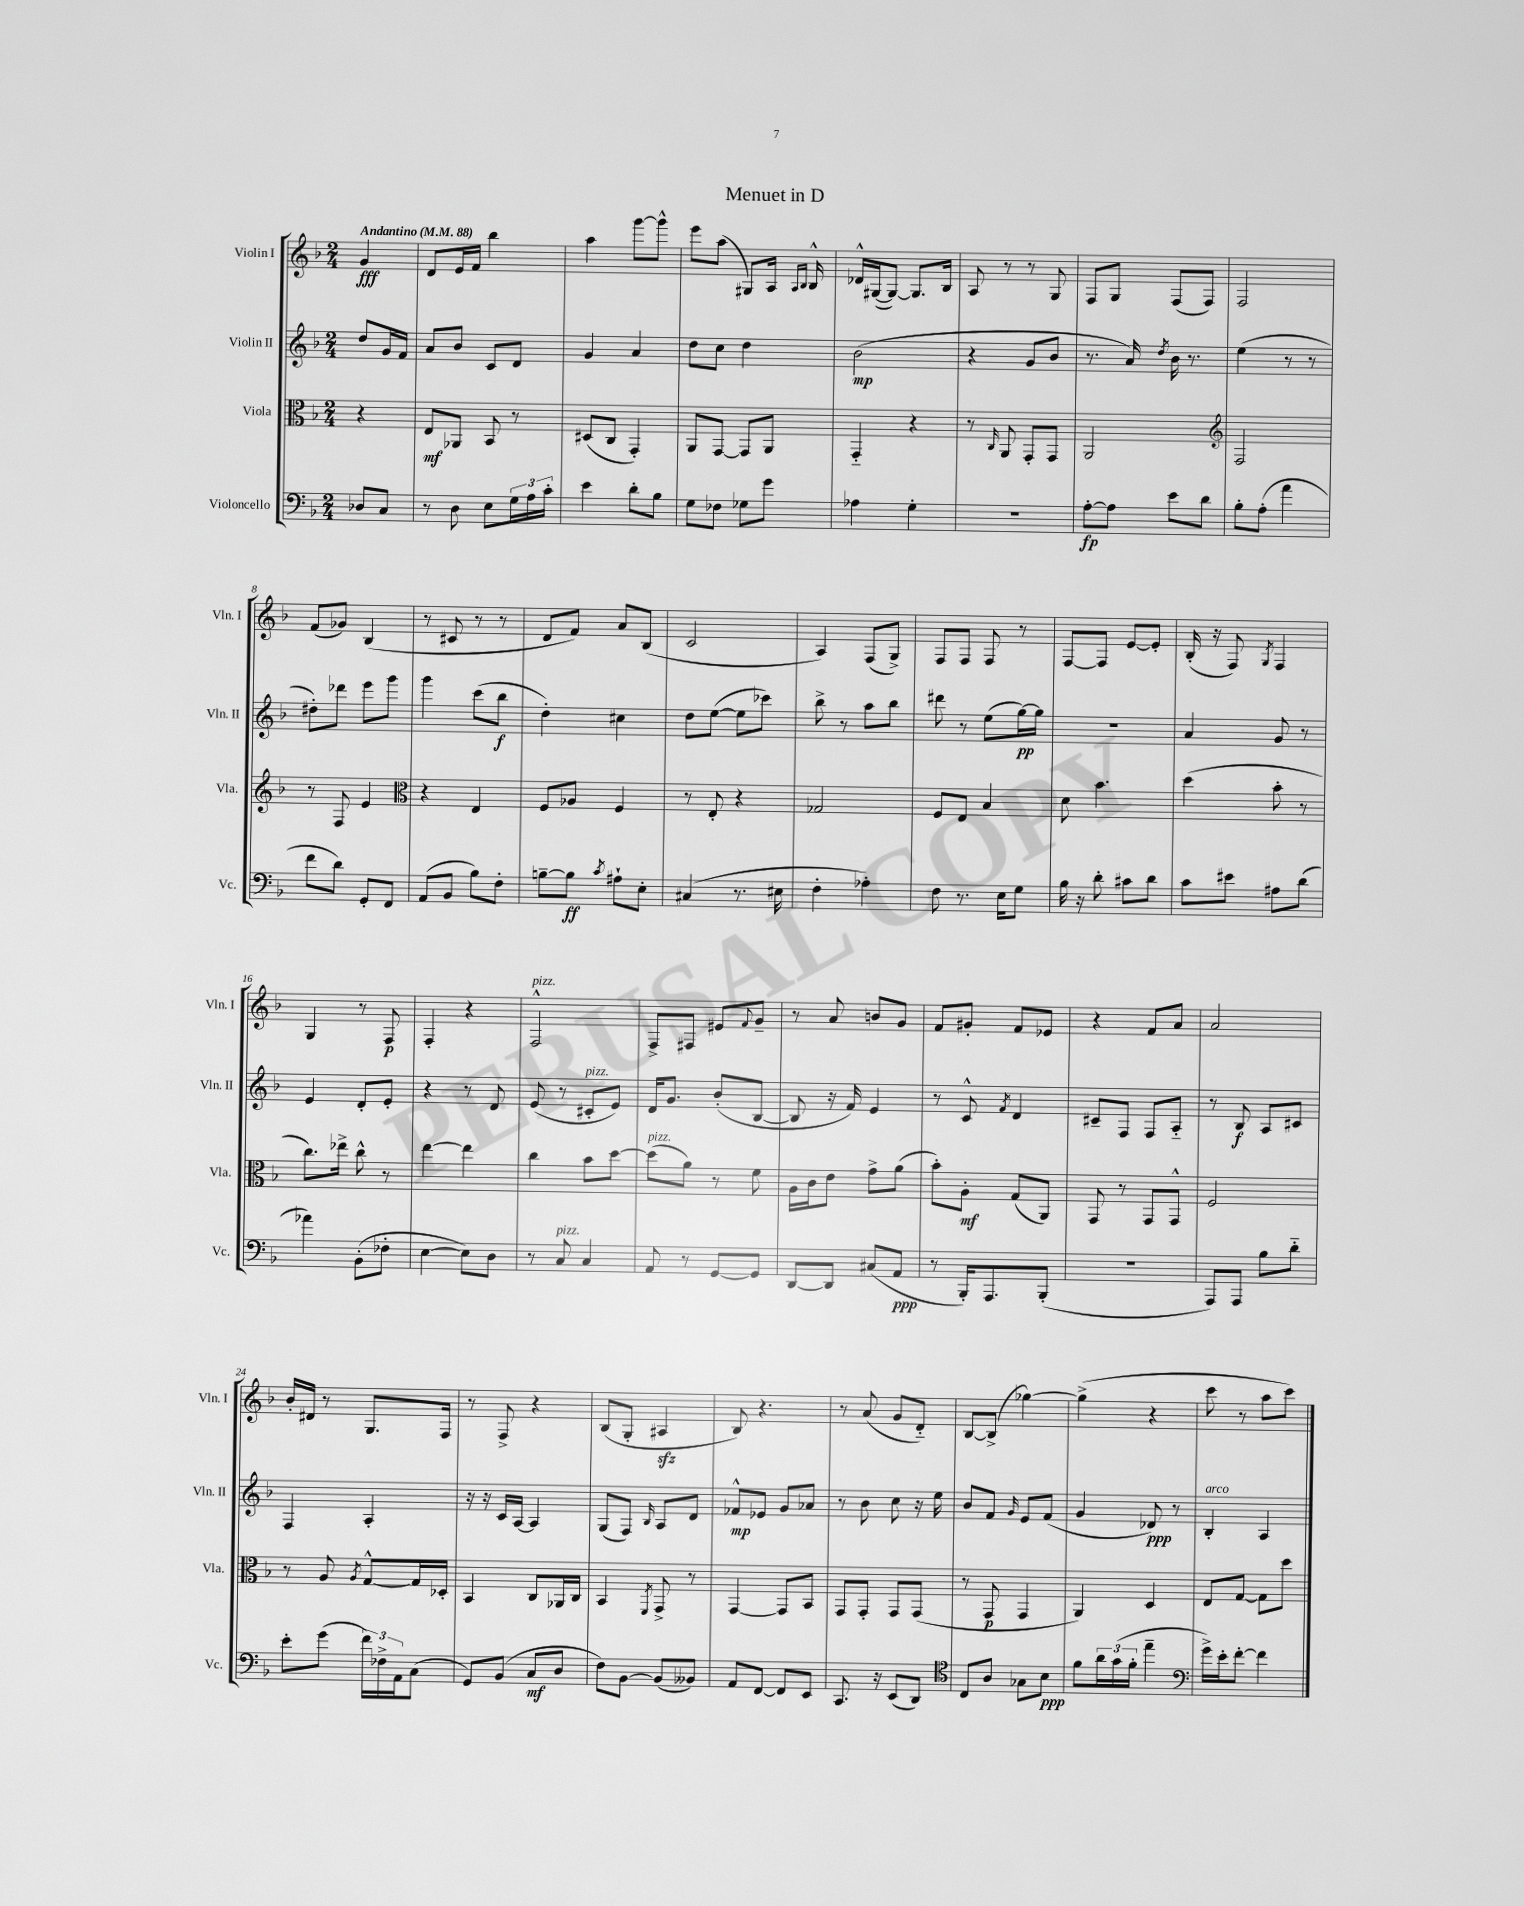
\header { title = "Menuet in D" }
<<
\new StaffGroup <<
\new Staff = "s0" \with { instrumentName = "Violin I" shortInstrumentName = "Vln. I" } {
    \clef treble \key f \major \numericTimeSignature \time 2/4 \partial 4 \tempo "Andantino" 4 = 88
    g'4\fff |
    d'8 e'16 f'16 bes''4 |
    a''4 g'''8~ g'''8-^ |
    e'''8 a''8( gis8) a16 \grace { a16 bes16 } bes16-^ |
    des'16-^ gis16~( gis8~) gis8. bes16 |
    a8 r8 r8 g8 |
    f8 g8 f8( f8) |
    f2 |
    f'8( ges'8) bes4( |
    r8 cis'8 r8 r8 |
    d'8 f'8) a'8 bes8( |
    c'2 |
    a4) f8( g8->) |
    f8 f8 f8 r8 |
    f8~ f8 e'8~ e'8-. |
    bes16-.( r16 f8) \acciaccatura { g8 } f4 |
    g4 r8 f8\p |
    f4-. r4 |
    f2-^^\markup { \italic "pizz." } |
    f8-> fis8 eis'8 \appoggiatura { f'8 } g'8-- |
    r8 a'8 b'8 g'8 |
    f'8 gis'8-. f'8 ees'8 |
    r4 f'8 a'8 |
    a'2 |
    bes'16-. dis'16 r8 g8. f16 |
    r8 f8-> r4 |
    bes8( g8-. ais4\sfz |
    bes8) r4. |
    r8 a'8( g'8 d'8-_) |
    bes8~ bes8->( ges''4~) |
    ges''4->( r4 |
    c'''8 r8 a''8 c'''8) \bar "|." |
}
\new Staff = "s1" \with { instrumentName = "Violin II" shortInstrumentName = "Vln. II" } {
    \clef treble \key f \major \numericTimeSignature \time 2/4 \partial 4
    d''8 g'16 f'16 |
    a'8 bes'8 c'8 d'8 |
    g'4 a'4 |
    d''8 c''8 d''4 |
    bes'2\mp( |
    r4 g'8 bes'8 |
    r8. a'16) \acciaccatura { d''8 } bes'16 r8. |
    e''4( r8 r8 |
    dis''8-.) des'''8 e'''8 g'''8 |
    g'''4 c'''8( bes''8\f |
    d''4-.) cis''4 |
    d''8 e''8~( e''8 ces'''8) |
    bes''8-> r8 a''8 bes''8 |
    dis'''8 r8 e''8( g''16~\pp) g''16 |
    R2 |
    a'4 g'8 r8 |
    e'4 d'8-. e'8-. |
    r4 r8 d'8 |
    e'8( r8 cis'8-.^\markup { \italic "pizz." } e'8) |
    d'16 g'8. bes'8-.( bes8~ |
    bes8 r16 f'16) e'4 |
    r8 c'8-^ \acciaccatura { f'8 } d'4 |
    cis'8-- f8 f8 a8-_ |
    r8 bes8\f a8 cis'8 |
    f4 a4-. |
    r16 r16 c'16 a16~ a4 |
    g8( f8) \grace { bes16 } a8 d'8 |
    fes'8-^\mp ees'8 g'8 aes'8 |
    r8 bes'8 c''8 r16 e''16 |
    bes'8 f'8 \grace { g'16 } e'8 f'8( |
    g'4 des'8\ppp) r8 |
    bes4-.^\markup { \italic "arco" } a4 \bar "|." |
}
\new Staff = "s2" \with { instrumentName = "Viola" shortInstrumentName = "Vla." } {
    \clef alto \key f \major \numericTimeSignature \time 2/4 \partial 4
    r4 |
    e8\mf aes,8 bes,8 r8 |
    dis8( c8 g,4-.) |
    a,8 g,8~ g,8 a,8 |
    g,4-_ r4 |
    r8 \grace { c16 } a,8 g,8-. g,8 |
    a,2 |
    \clef treble f2 |
    r8 f8 e'4 |
    \clef alto r4 e4 |
    f8 aes8 f4 |
    r8 e8-. r4 |
    ges2 |
    f8 e8 bes4 |
    d'8 bes'4. |
    d''4( bes'8-. r8 |
    c''8.) ees''16-> c''8-^ r8 |
    e''4~ e''4 |
    c''4 bes'8 d''8~ |
    d''8^\markup { \italic "pizz." }( a'8) r8 f'8 |
    a16 c'16 e'8 g'8-> a'8( |
    bes'8-.) a8-.\mf g8( a,8) |
    g,8 r8 g,8 g,8-^ |
    f2 |
    r8 a8 \acciaccatura { a8 } g8~-^ g16 des16-. |
    bes,4 c8 aes,16 c16 |
    bes,4 \acciaccatura { f,8 } g,8-> r8 |
    g,4~ g,8 bes,8 |
    g,8 g,8-. g,8 g,8( |
    r8 g,8\p g,4 |
    a,4) d4 |
    e8 g8~ g8 d''8 \bar "|." |
}
\new Staff = "s3" \with { instrumentName = "Violoncello" shortInstrumentName = "Vc." } {
    \clef bass \key f \major \numericTimeSignature \time 2/4 \partial 4
    des8 c8 |
    r8 d8 e8 \tuplet 3/2 { g16 a16 c'16-. } |
    e'4 d'8-. bes8 |
    g8 fes8 ges8 g'8 |
    aes4 g4-. |
    r2 |
    a8~-.\fp a8 e'8 d'8 |
    bes8-. a8-.( a'4 |
    f'8 d'8) g,8-. f,8 |
    a,8( bes,8 bes8) f8-. |
    b8~-- b8\ff \acciaccatura { c'8 } ais8-! e8-. |
    cis4( r8. eis16 |
    f4-. aes4-.) |
    f8 r8. e16 g8 |
    bes16 r16 d'8-. cis'8 d'8 |
    c'8 eis'8 ais8 d'8( |
    aes'4) bes,8-.( fes8-. |
    e4~ e8) d8 |
    r8 c8^\markup { \italic "pizz." } c4 |
    a,8 r8 g,8~ g,8 |
    d,8~ d,8 cis8( a,8\ppp |
    r8 bes,,16-.) a,,8. bes,,8-.( |
    r2 |
    a,,8) a,,8 bes8 d'8-_ |
    e'8-. g'8( \tuplet 3/2 { f'16) fes16-> a,16 } c8( |
    g,8) bes,8( c8\mf d8 |
    f8) bes,8~ bes,8( beses,8) |
    a,8 f,8~ f,8 e,8 |
    c,8. r16 e,8( d,8) |
    \clef tenor c8 a8 ges8 bes8\ppp |
    f'8 \tuplet 3/2 { a'16 g'16( f'16-. } e''4-- |
    \clef bass g'16->) e'16-. f'8~-. f'4 \bar "|." |
}
>>
>>
